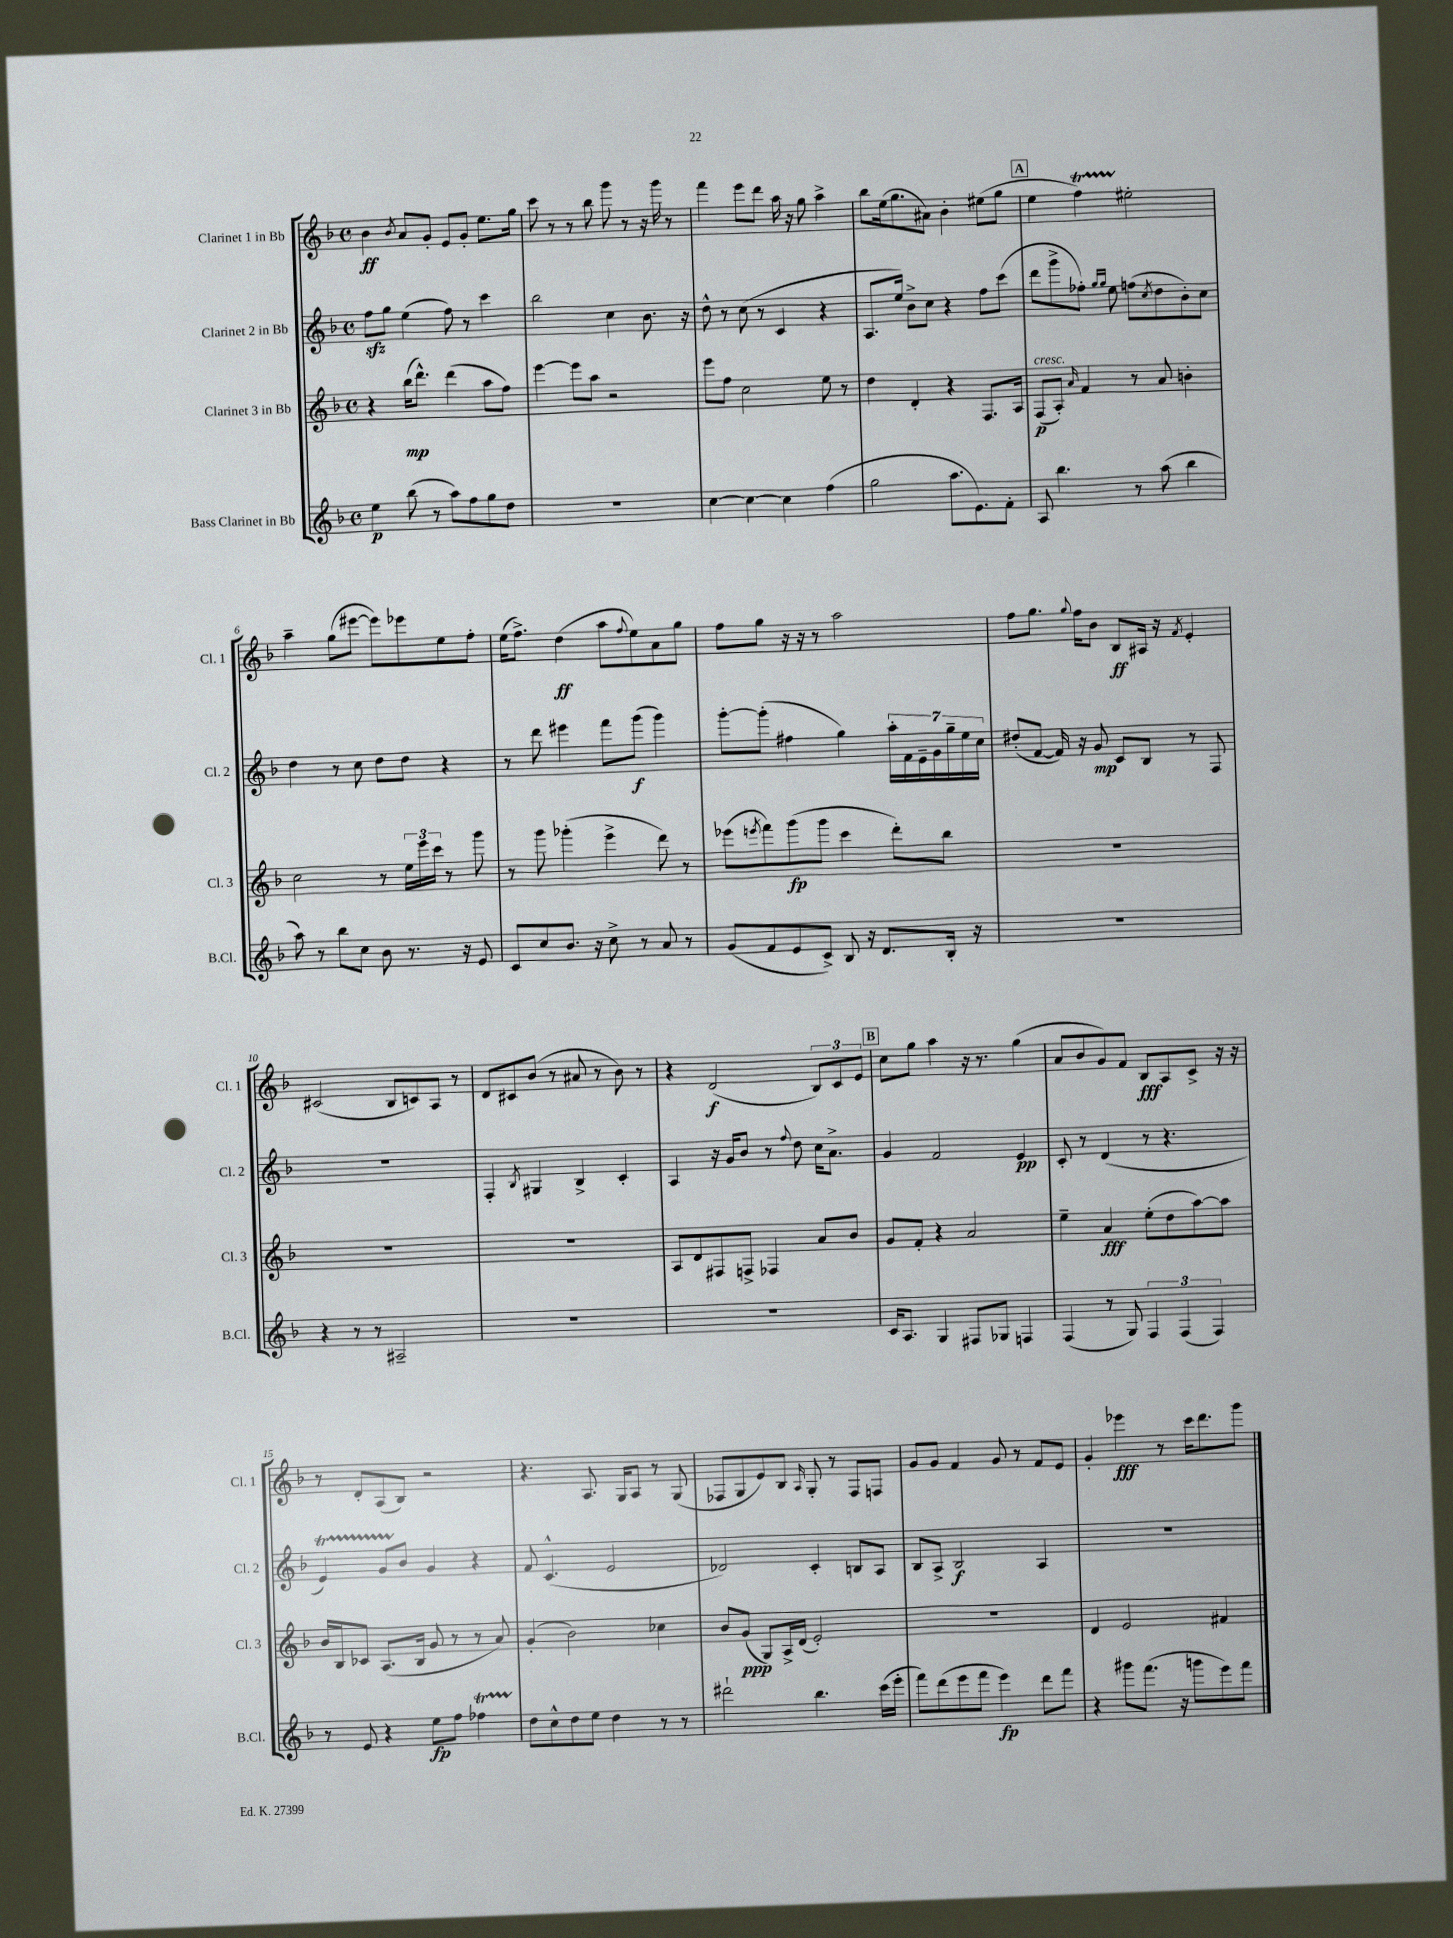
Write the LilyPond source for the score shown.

<<
\new StaffGroup <<
\new Staff = "s0" \with { instrumentName = "Clarinet 1 in Bb" shortInstrumentName = "Cl. 1" } {
    \clef treble \key f \major \defaultTimeSignature \time 4/4
    bes'4\ff \acciaccatura { bes'8 } a'8 g'8-. e'8 g'8-. e''8. g''16 |
    c'''8 r8 r8 bes''8 g'''8 r8 r16 g'''16 r8 |
    f'''4 e'''8 d'''8 a''16 r16 g''8 a''4-> |
    bes''8 e''16( g''8. ais'8) bes'4-. eis''8( g''8 |
    \mark \markup { \box "A" } e''4 f''4\startTrillSpan) eis''2-.\stopTrillSpan |
    a''4-- g''8( eis'''8~ eis'''8) ees'''8 e''8 f''8-. |
    e''16( f''8.->) d''4\ff( a''8 \appoggiatura { f''8 } e''8) a'8 g''8 |
    f''8 g''8 r16 r16 r8 a''2 |
    f''8 g''8. \appoggiatura { g''8 } f''16 bes'8 bes8\ff ais16 r16 \acciaccatura { f'8 } e'4-. |
    cis'2( bes8 c'8) a8 r8 |
    d'8 cis'8 bes'8( r8 ais'8 r8 bes'8) r8 |
    r4 d'2\f( \tuplet 3/2 { bes8) c'8 e'8 } |
    \mark \markup { \box "B" } c''8 g''8 a''4 r16 r8. g''4( |
    a'8 bes'8 g'8) f'8 bes8\fff a8 c'8-> r16 r16 |
    r8 d'8-. a8( bes8) r2 |
    r4. a8. g16 a8 r8 g8( |
    fes8 g8 e'8) bes8 \grace { a16 } g8-. r8 fes8 f8 |
    g'8 g'8 f'4 g'8 r8 f'8 e'8 |
    g'4-. ees'''4\fff r8 c'''16 d'''8. g'''8 \bar "|." |
}
\new Staff = "s1" \with { instrumentName = "Clarinet 2 in Bb" shortInstrumentName = "Cl. 2" } {
    \clef treble \key f \major \defaultTimeSignature \time 4/4
    f''8\sfz g''8 e''4( f''8) r8 c'''4 |
    bes''2 c''4 bes'8. r16 |
    d''8-^ r8 c''8( r8 c'4 r4 |
    a8. e''16) bes'8-> c''8 r4 f''8 c'''8( |
    \mark \markup { \box "A" } d'''8 g'''8-> fes''8-.) \grace { g''16 g''16 } e''8 f''8( \acciaccatura { c''8 } d''8 bes'8-.) c''8 |
    d''4 r8 c''8 d''8 d''8 r4 |
    r8 d'''8 eis'''4 f'''8 g'''8\f( g'''4) |
    g'''8~-. g'''8-.( fis''4 g''4) \tuplet 7/4 { a''16-. f'16 e'16-- g'16 g''16-- e''16 c''16 } |
    dis''8-.( f'8~ f'16) r16 g'8\mp c'8 bes8 r8 f8 |
    R1 |
    f4-. \acciaccatura { bes8 } gis4 bes4-> c'4-. |
    a4 r16 g'16 bes'8 r8 \appoggiatura { f''8 } d''8 c''16 a'8.-> |
    \mark \markup { \box "B" } g'4 f'2 e'4\pp |
    c'8-. r8 d'4( r8 r4. |
    e'4\startTrillSpan) g'8 bes'8\stopTrillSpan g'4 r4 |
    f'8 c'4.-^( e'2 |
    des'2) c'4-. b8 a8 |
    bes8 a8-> bes2\f a4 |
    R1 \bar "|." |
}
\new Staff = "s2" \with { instrumentName = "Clarinet 3 in Bb" shortInstrumentName = "Cl. 3" } {
    \clef treble \key f \major \defaultTimeSignature \time 4/4
    r4 bes''16\mp( d'''8.-^) d'''4( a''8 f''8) |
    e'''4~ e'''8 a''8 r2 |
    e'''8 f''8 c''2 e''8 r8 |
    d''4 d'4-. r4 f8. a16 |
    \mark \markup { \box "A" } f8\p^\markup { \italic "cresc." }( a8-.) \grace { a'16 } f'4 r8 a'8 b'4-. |
    c''2 r8 \tuplet 3/2 { e''16 e'''16 c'''16 } r8 g'''8 |
    r8 g'''8 ges'''4-.( e'''4-> d'''8) r8 |
    ees'''8( \acciaccatura { e'''8 } f'''8) g'''8\fp( g'''8 c'''4 d'''8-.) bes''8 |
    R1 |
    R1 |
    R1 |
    a8 d'8 fis8 f8-> fes4 a'8 bes'8 |
    \mark \markup { \box "B" } g'8 f'8-. r4 a'2 |
    e''4-- a'4\fff e''8-.( d''8 a''8~) a''8 |
    bes'16 bes16 ces'8 a8.( bes16 g'8 r8 r8 a'8) |
    g'4-.( bes'2) ces''4 |
    bes'8 g'8\ppp( g8) a16-> d'16( e'2-.) |
    R1 |
    d'4 e'2 fis'4 \bar "|." |
}
\new Staff = "s3" \with { instrumentName = "Bass Clarinet in Bb" shortInstrumentName = "B.Cl." } {
    \clef treble \key f \major \defaultTimeSignature \time 4/4
    e''4\p bes''8( r8 a''8) f''8 g''8 d''8 |
    R1 |
    c''4~ c''4~ c''4 f''4( |
    g''2 a''8. e'8.) f'8-. |
    \mark \markup { \box "A" } a8 bes''4. r8 a''8( bes''4 |
    a''8) r8 bes''8 c''8 bes'8 r8. r16 e'8 |
    c'8 c''8 bes'8. r16 c''8-> r8 a'8 r8 |
    g'8( f'8 e'8 c'8->) bes8 r16 d'8. bes16-. r16 |
    R1 |
    r4 r8 r8 ais2-- |
    R1 |
    R1 |
    \mark \markup { \box "B" } c'16 a8. g4 fis8 ges8 f4 |
    f4( r8 g8) \tuplet 3/2 { f4 f4( f4) } |
    r8 e'8 r4 e''8\fp f''8 fes''4\startTrillSpan |
    d''8\stopTrillSpan c''8-^ d''8 e''8 d''4 r8 r8 |
    dis'''2-! bes''4. c'''16( e'''16-. |
    f'''8) d'''8( e'''8 f'''8 e'''4\fp) d'''8 f'''8 |
    r4 gis'''8 f'''8.( r16 g'''8 e'''8) f'''8 \bar "|." |
}
>>
>>
